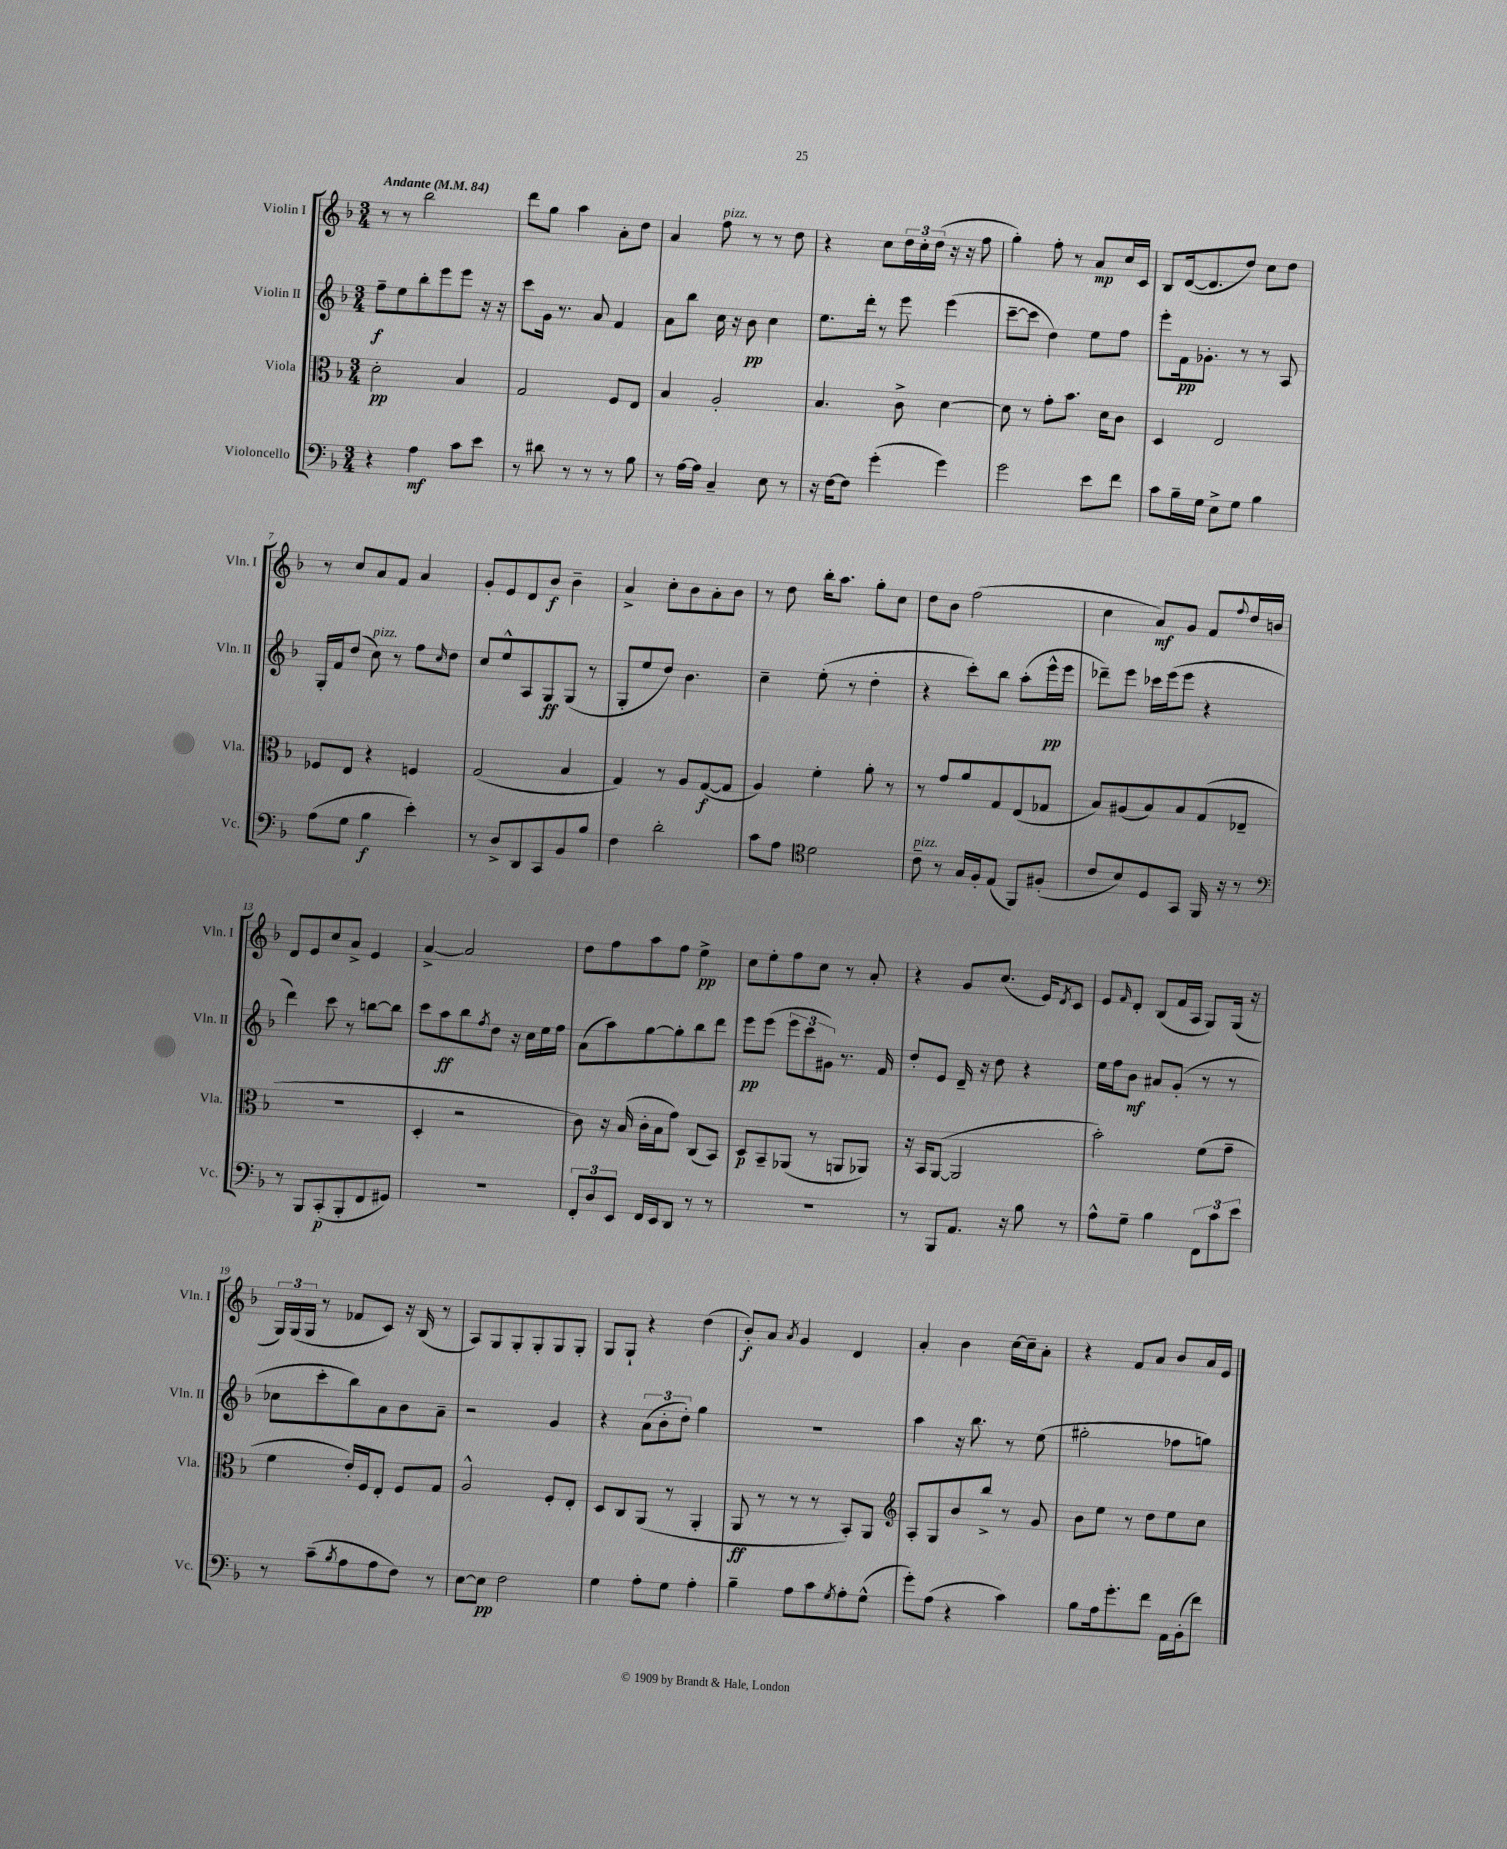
<<
\new StaffGroup <<
\new Staff = "s0" \with { instrumentName = "Violin I" shortInstrumentName = "Vln. I" } {
    \clef treble \key f \major \numericTimeSignature \time 3/4 \tempo "Andante" 4 = 84
    r8 r8 bes''2 |
    d'''8 g''8 a''4 a'8-. d''8 |
    a'4 f''8^\markup { \italic "pizz." } r8 r8 d''8 |
    r4 c''8 \tuplet 3/2 { d''16 c''16-. d''16( } r16 r16 f''8 |
    g''4-.) f''8-. r8 a'8\mp c''16 c'16 |
    bes8 d'16~( d'8. d''8) c''8 d''8 |
    r8 c''8 a'8 f'8 a'4 |
    g'8-. e'8 d'8 bes'8\f bes'4-- |
    a'4-> c''8-. bes'8 a'8-. bes'8 |
    r8 d''8 bes''16-. a''8. g''8-. c''8 |
    d''8 bes'8 f''2( |
    c''4 a'8\mf) g'8 f'8 \appoggiatura { f''8 } d''16 b'16 |
    d'8 e'8 c''8 a'8-> e'4 |
    a'4~-> a'2 |
    d''8 f''8 a''8 f''8 e''4->\pp |
    c''8 e''8-. f''8 c''8 r8 a'8-. |
    r4 g'8 c''8.( e'16) \acciaccatura { d'8 } c'8 |
    e'8 \grace { f'16 } d'8-. bes8( f'16 a16 g8) g16( r16 |
    \tuplet 3/2 { g16) g16( g16 } r8 fes'8 c'8) r16 bes16( r8 |
    a8) g8 g8-. g8-. g8 g8-. |
    g8 g8-! r4 d''4( |
    bes'8-.\f) a'8 \acciaccatura { a'8 } g'4 d'4 |
    a'4-. bes'4 c''16~ c''16-- a'8-. |
    r4 f'8 a'8 bes'8 a'16 e'16 \bar "|." |
}
\new Staff = "s1" \with { instrumentName = "Violin II" shortInstrumentName = "Vln. II" } {
    \clef treble \key f \major \numericTimeSignature \time 3/4
    f''8--\f e''8 bes''8-. e'''8 e'''8 r16 r16 |
    c'''8 g'16 r8. a'8 f'4 |
    a'8 bes''8 c''16 r16 bes'8\pp c''4 |
    e''8. d'''16-. r8 e'''8 e'''4( |
    c'''8~-- c'''8 d''4) e''8 f''8 |
    e'''8-. f'16\pp ges'8.-. r8 r8 a8 |
    g16-. f'16 d''8( c''8^\markup { \italic "pizz." }) r8 f''8 \grace { c''16 } d''8 |
    c''8 e''8-^ a8 g8\ff g8( r8 |
    g8-. e''8 d''8) bes'4. |
    c''4-- e''8-.( r8 d''4-. |
    r4 c'''8-.) bes''8 a''8-.( e'''16-^\pp e'''16 |
    des'''8--) e'''8 ces'''16 e'''16( e'''8 r4 |
    d'''4) c'''8 r8 b''8~ b''8 |
    c'''8 a''8\ff bes''8 \acciaccatura { f''8 } d''8 r16 c''16 e''16 f''16 |
    a'8( a''8) g''8~ g''8-. bes''8 d'''8 |
    e'''8\pp e'''8( \tuplet 3/2 { e'''8 c'''8 gis'8) } r8. f'16 |
    d''8-. e'8 d'16-- r16 d''8 r4 |
    e''16 f''16 bes'8\mf ais'8 g'8-.( r8 r8 |
    ces''8 c'''8-. bes''8) a'8 bes'8 a'8-- |
    r2 g'4 |
    r4 \tuplet 3/2 { a'8( bes'8-. d''8-.) } g''4 |
    R2. |
    a''4 r16 bes''8. r8 e''8( |
    gis''2-. fes''8 g''8) \bar "|." |
}
\new Staff = "s2" \with { instrumentName = "Viola" shortInstrumentName = "Vla." } {
    \clef alto \key f \major \numericTimeSignature \time 3/4
    d'2-.\pp bes4 |
    g2 f8 e8 |
    bes4 a2-. |
    bes4. c'8-> d'4~ |
    d'8 r8 g'8-. bes'8. d'16 c'8 |
    d4 e2 |
    fes8 e8 r4 f4 |
    g2( bes4 |
    g4) r8 a8 g8~\f( g8 |
    a4) f'4-. a'8-. r8 |
    r8 g'8 a'8 g8 e8( ges8 |
    bes8) ais8( bes8) bes8 g8( ees8-- |
    R2. |
    d4-. r2 |
    c'8) r16 bes16( c'16-. bes16 g'8) c8( bes,8) |
    d8\p bes,8-- aes,8( r8 a,8 aes,8) |
    r16 bes,16 a,8~( a,2 |
    bes'2-.) f'8( g'8-- |
    f'4 e'16-.) f16 e8-. f8 g8 |
    a2-^ f8-. e8-. |
    d8 c8 a,8( r8 a,4-. |
    a,8\ff r8 r8 r8 bes,8-.) a,8 |
    \clef treble a8-. g8 bes'8 bes''8-> r8 g'8 |
    bes'8 e''8 r8 d''8 e''8 c''8 \bar "|." |
}
\new Staff = "s3" \with { instrumentName = "Violoncello" shortInstrumentName = "Vc." } {
    \clef bass \key f \major \numericTimeSignature \time 3/4
    r4 a4\mf c'8 e'8 |
    r8 dis'8 r8 r8 r8 bes8 |
    r8 a16~ a16 c4-- e8 r8 |
    r16 f16~ f8 g'4-.( g'4) |
    g'2 e'8 f'8 |
    c'8 bes16-- g16 e8-> g8 bes4 |
    a8( g8 bes4\f e'4-.) |
    r8 d8-> d,8 c,8 bes,8 bes8 |
    f4 d'2-. |
    c'8 a8 \clef tenor d'2 |
    c'8--^\markup { \italic "pizz." } r8 g16 f16-. e8( f,8) fis8-.( |
    c'8 bes8) d8 g,8 f,16 r16 r8 |
    \clef bass r8 bes,,8 c,8-.\p( bes,,8-. f,8 gis,8) |
    r2. |
    \tuplet 3/2 { f,8-. d8 e,8 } f,16 e,16 d,8 r8 r8 |
    R2. |
    r8 bes,,8 a,8. r16 bes8 r8 |
    a8-^ g8-- bes4 \tuplet 3/2 { f,8 c'8 e'8 } |
    r8 c'8--( \acciaccatura { bes8 } a8 a8 f8) r8 |
    e8~ e8\pp f2 |
    g4 a8-. g8 a4-. |
    bes4-- a8 c'8 \acciaccatura { g8 } a8-. g8-^( |
    g'8-.) a8( r4 c'4) |
    bes8 a16 g'8.-. f'8 a,16 bes,16-.( f'8) \bar "|." |
}
>>
>>
